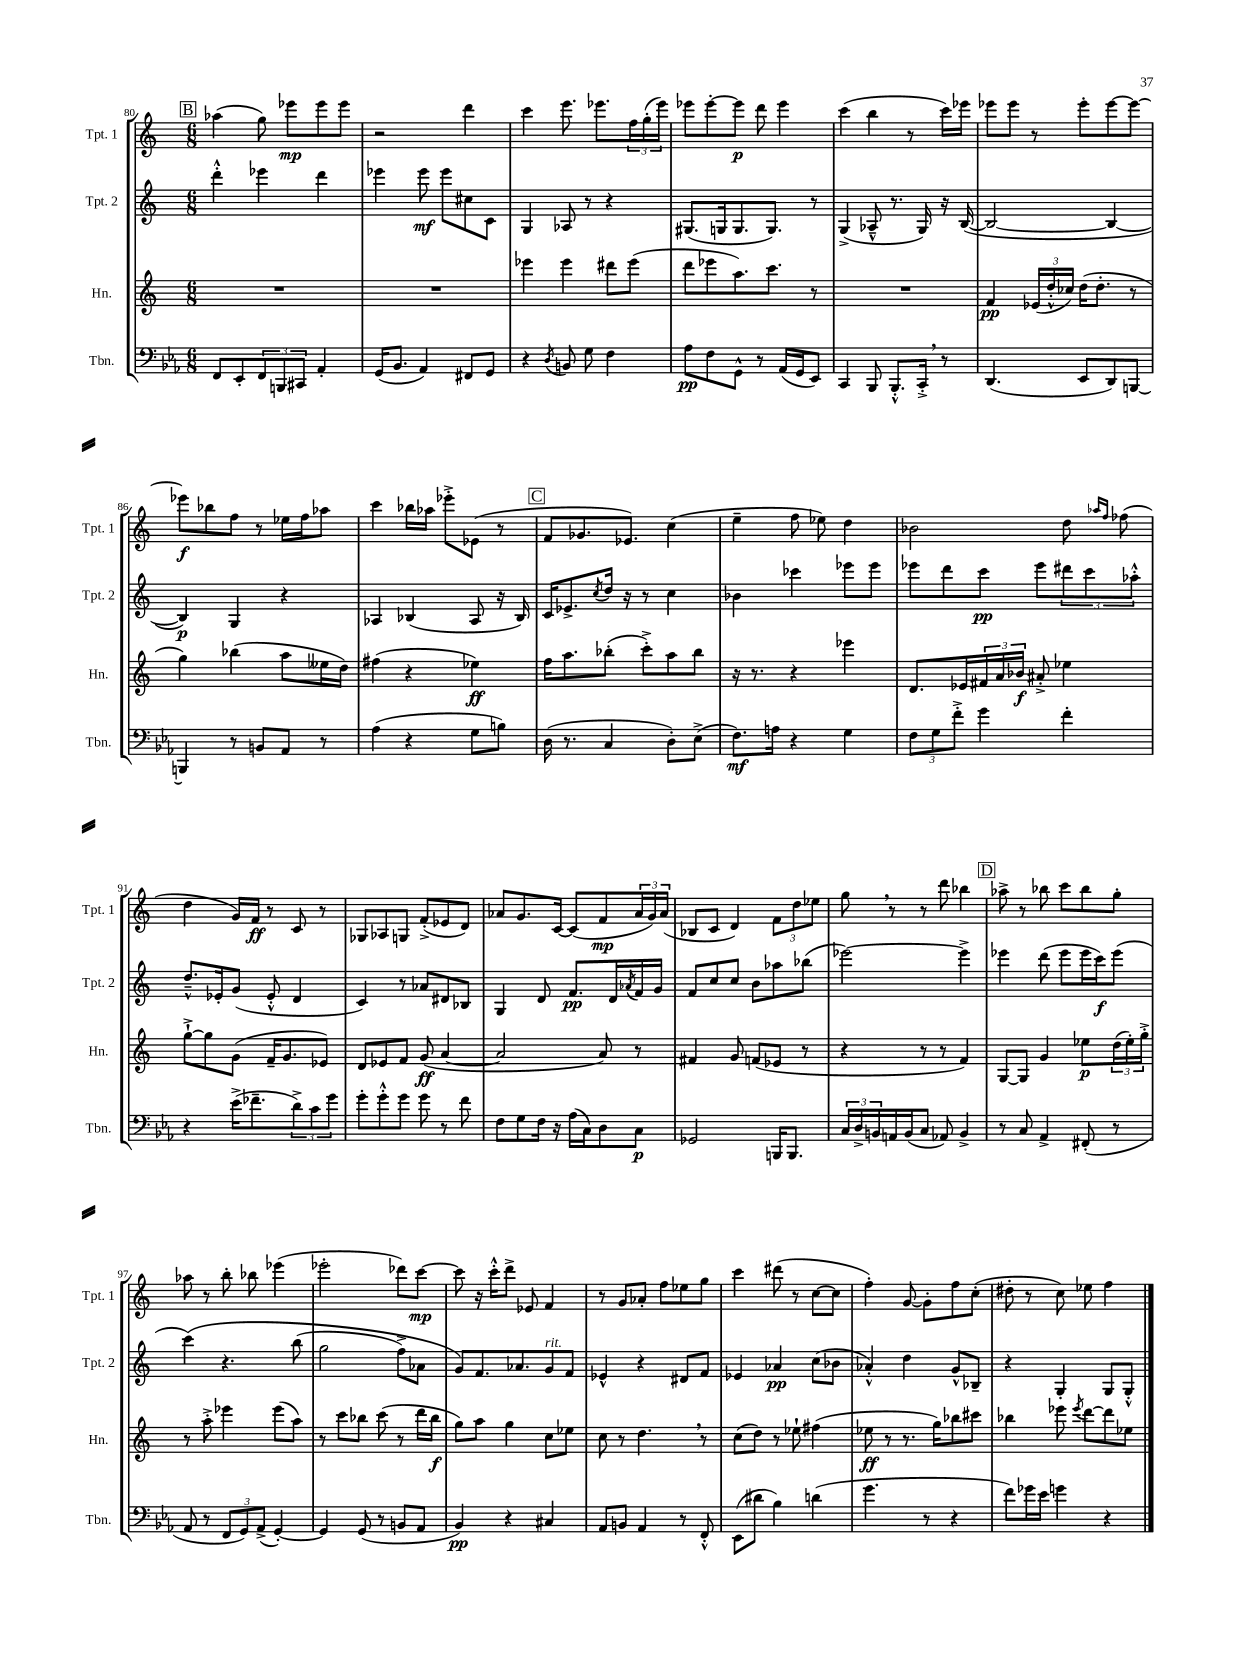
<<
\new StaffGroup <<
\new Staff = "s0" \with { instrumentName = "Tpt. 1" shortInstrumentName = "Tpt. 1" } {
    \clef treble \key c \major \numericTimeSignature \time 6/8
    \mark \markup { \box "B" } aes''4( g''8) ees'''8\mp ees'''8 ees'''8 |
    r2 d'''4 |
    c'''4 e'''8. ees'''8. \tuplet 3/2 { f''16 g''16-.( ees'''16) } |
    ees'''8 ees'''8~-. ees'''8\p d'''8 ees'''4 |
    c'''4( b''4 r8 c'''16) ees'''16 |
    ees'''8 ees'''8 r8 ees'''8-. ees'''8~ ees'''8~ |
    ees'''8\f bes''8 f''8 r8 ees''16 f''16 aes''8 |
    c'''4 bes''16 aes''16 ees'''8-.-> ees'8( r8 |
    \mark \markup { \box "C" } f'8 ges'8. ees'8.) c''4( |
    e''4-- f''8 ees''8) d''4 |
    bes'2 d''8 \grace { aes''16 f''16 } fes''8( |
    d''4 g'16) f'16\ff r8 c'8 r8 |
    ges8 aes8 g8 f'8-.->( ees'8 d'8) |
    aes'8 g'8. c'16~ c'8( f'8\mp \tuplet 3/2 { aes'16 g'16) aes'16( } |
    bes8 c'8 d'4) \tuplet 3/2 { f'8 d''8 ees''8 } |
    g''8 \breathe r8 r8 d'''8 bes''4 |
    \mark \markup { \box "D" } aes''8-> r8 bes''8 c'''8 bes''8 g''8-. |
    aes''8 r8 b''8-. bes''8 ees'''4( |
    ees'''2-. des'''8) c'''8~\mp |
    c'''8 r16 c'''16-.-^ d'''8-> ees'8 f'4 |
    r8 g'8 aes'8-. f''8 ees''8 g''8 |
    c'''4 dis'''8( r8 c''8~ c''8 |
    f''4-.) g'8~ g'8-. f''8 c''8-.( |
    dis''8-. r8 c''8) ees''8 f''4 \bar "|." |
}
\new Staff = "s1" \with { instrumentName = "Tpt. 2" shortInstrumentName = "Tpt. 2" } {
    \clef treble \key c \major \numericTimeSignature \time 6/8
    \mark \markup { \box "B" } d'''4-.-^ ees'''4 d'''4 |
    ees'''4 ees'''8\mf ees'''8 cis''8 c'8 |
    g4 aes8 r8 r4 |
    gis8.( g16 g8. g8.) r8 |
    g4->( aes8---^ r8. g16) r16 b16~( |
    b2~ b4~ |
    b4\p) g4 r4 |
    aes4 bes4( aes8 r16 bes16) |
    \mark \markup { \box "C" } c'16 ees'8.-> \acciaccatura { c''8 } d''16 r16 r8 c''4 |
    bes'4 ces'''4 ees'''8 ees'''8 |
    ees'''8 d'''8 c'''8\pp ees'''8 \tuplet 3/2 { dis'''8 c'''8 aes''8-.-^ } |
    d''8.---^ ees'16-. g'8( ees'8-.-^ d'4 |
    c'4) r8 aes'8 dis'8 bes8 |
    g4 d'8 f'8.\pp d'16 \acciaccatura { aes'8 } f'16 g'16 |
    f'8 c''8 c''8 b'8 aes''8 bes''8( |
    ees'''2~) ees'''4-> |
    \mark \markup { \box "D" } ees'''4 d'''8( ees'''8 ees'''16 c'''16\f) ees'''8( |
    c'''4)\( r4. b''8( |
    g''2 f''8->) aes'8 |
    g'8\) f'8. aes'8. g'8^\markup { \italic "rit." } f'8 |
    ees'4-^ r4 dis'8 f'8 |
    ees'4 aes'4\pp c''8( bes'8 |
    aes'4-.-^) d''4 g'8-^ bes8-- |
    r4 g4-. g8 g8-.-^ \bar "|." |
}
\new Staff = "s2" \with { instrumentName = "Hn." shortInstrumentName = "Hn." } {
    \clef treble \key c \major \numericTimeSignature \time 6/8
    \mark \markup { \box "B" } R2. |
    R2. |
    ees'''4 ees'''4 dis'''8 ees'''8( |
    d'''8 ees'''8 a''8.) c'''8. r8 |
    R2. |
    f'4\pp \tuplet 3/2 { ees'16( d''16-.-^ ces''16) } d''16( d''8.-. r8 |
    g''4) bes''4( a''8 eeses''16 d''16) |
    fis''4( r4 ees''4\ff) |
    \mark \markup { \box "C" } f''16 a''8. bes''8-.( c'''8-.->) a''8 bes''8 |
    r16 r8. r4 ees'''4 |
    d'8. ees'16 \tuplet 3/2 { fis'16 a'16 bes'16\f } ais'8-.-> ees''4 |
    g''8~-!-> g''8 g'8( f'16-- g'8. ees'8) |
    d'8 ees'8 f'8 g'8\ff( a'4~ |
    a'2 a'8) r8 |
    fis'4 g'8 f'8( ees'8 r8 |
    r4 r8 r8 f'4) |
    \mark \markup { \box "D" } g8~ g8 g'4 ees''8\p \tuplet 3/2 { d''16( ees''16-.) g''16-.-> } |
    r8 a''8-.-> ees'''4 ees'''8( a''8) |
    r8 c'''8 bes''8 c'''8( r8 d'''16 bes''16\f |
    g''8) a''8 g''4 c''8 ees''8 |
    c''8 r8 d''4. \breathe r8 |
    c''8( d''8) r8 ees''8-! fis''4( |
    ees''8\ff r8 r8. g''16) bes''8 cis'''8 |
    bes''4 ees'''8 \acciaccatura { ees'''8 } d'''8~ d'''8 ees''8 \bar "|." |
}
\new Staff = "s3" \with { instrumentName = "Tbn." shortInstrumentName = "Tbn." } {
    \clef bass \key ees \major \numericTimeSignature \time 6/8
    \mark \markup { \box "B" } f,8 ees,8-. \tuplet 3/2 { f,8 b,,8 cis,8 } aes,4-. |
    g,16( bes,8. aes,4) fis,8 g,8 |
    r4 \acciaccatura { d8 } b,8 g8 f4 |
    aes8\pp f8 g,8-^ r8 aes,16( g,16 ees,8) |
    c,4 bes,,8 bes,,8.-.-^ c,16-.-> \breathe r8 |
    d,4.( ees,8 d,8) b,,8~ |
    b,,4 r8 b,8 aes,8 r8 |
    aes4( r4 g8 b8) |
    \mark \markup { \box "C" } d16( r8. c4 d8-.) ees8->( |
    f8.\mf) a16 r4 g4 |
    \tuplet 3/2 { f8 g8 f'8-.-> } g'4 f'4-. |
    r4 ees'16->( fes'8.-- \tuplet 3/2 { d'8->) c'8 g'8 } |
    g'8-. g'8-.-^ g'8 g'8 r8 f'8 |
    f8 g8 f16 r16 aes16( c16) d8 c8\p |
    ges,2 b,,16 b,,8. |
    \tuplet 3/2 { c16 d16-> b,16 } a,16 b,16( c8 aes,8) b,4-> |
    \mark \markup { \box "D" } r8 c8 aes,4-> fis,8-.( r8 |
    aes,8 r8 \tuplet 3/2 { f,8 g,8) aes,8->( } g,4~-.) |
    g,4 g,8( r8 b,8 aes,8 |
    bes,4\pp) r4 cis4 |
    aes,8 b,8 aes,4 r8 f,8-.-^ |
    ees,8( dis'8 bes4) d'4( |
    g'4. r8 r4 |
    f'8) ges'16 ees'16 g'4 r4 \bar "|." |
}
>>
>>
\layout { \context { \Score currentBarNumber = #80 } }
